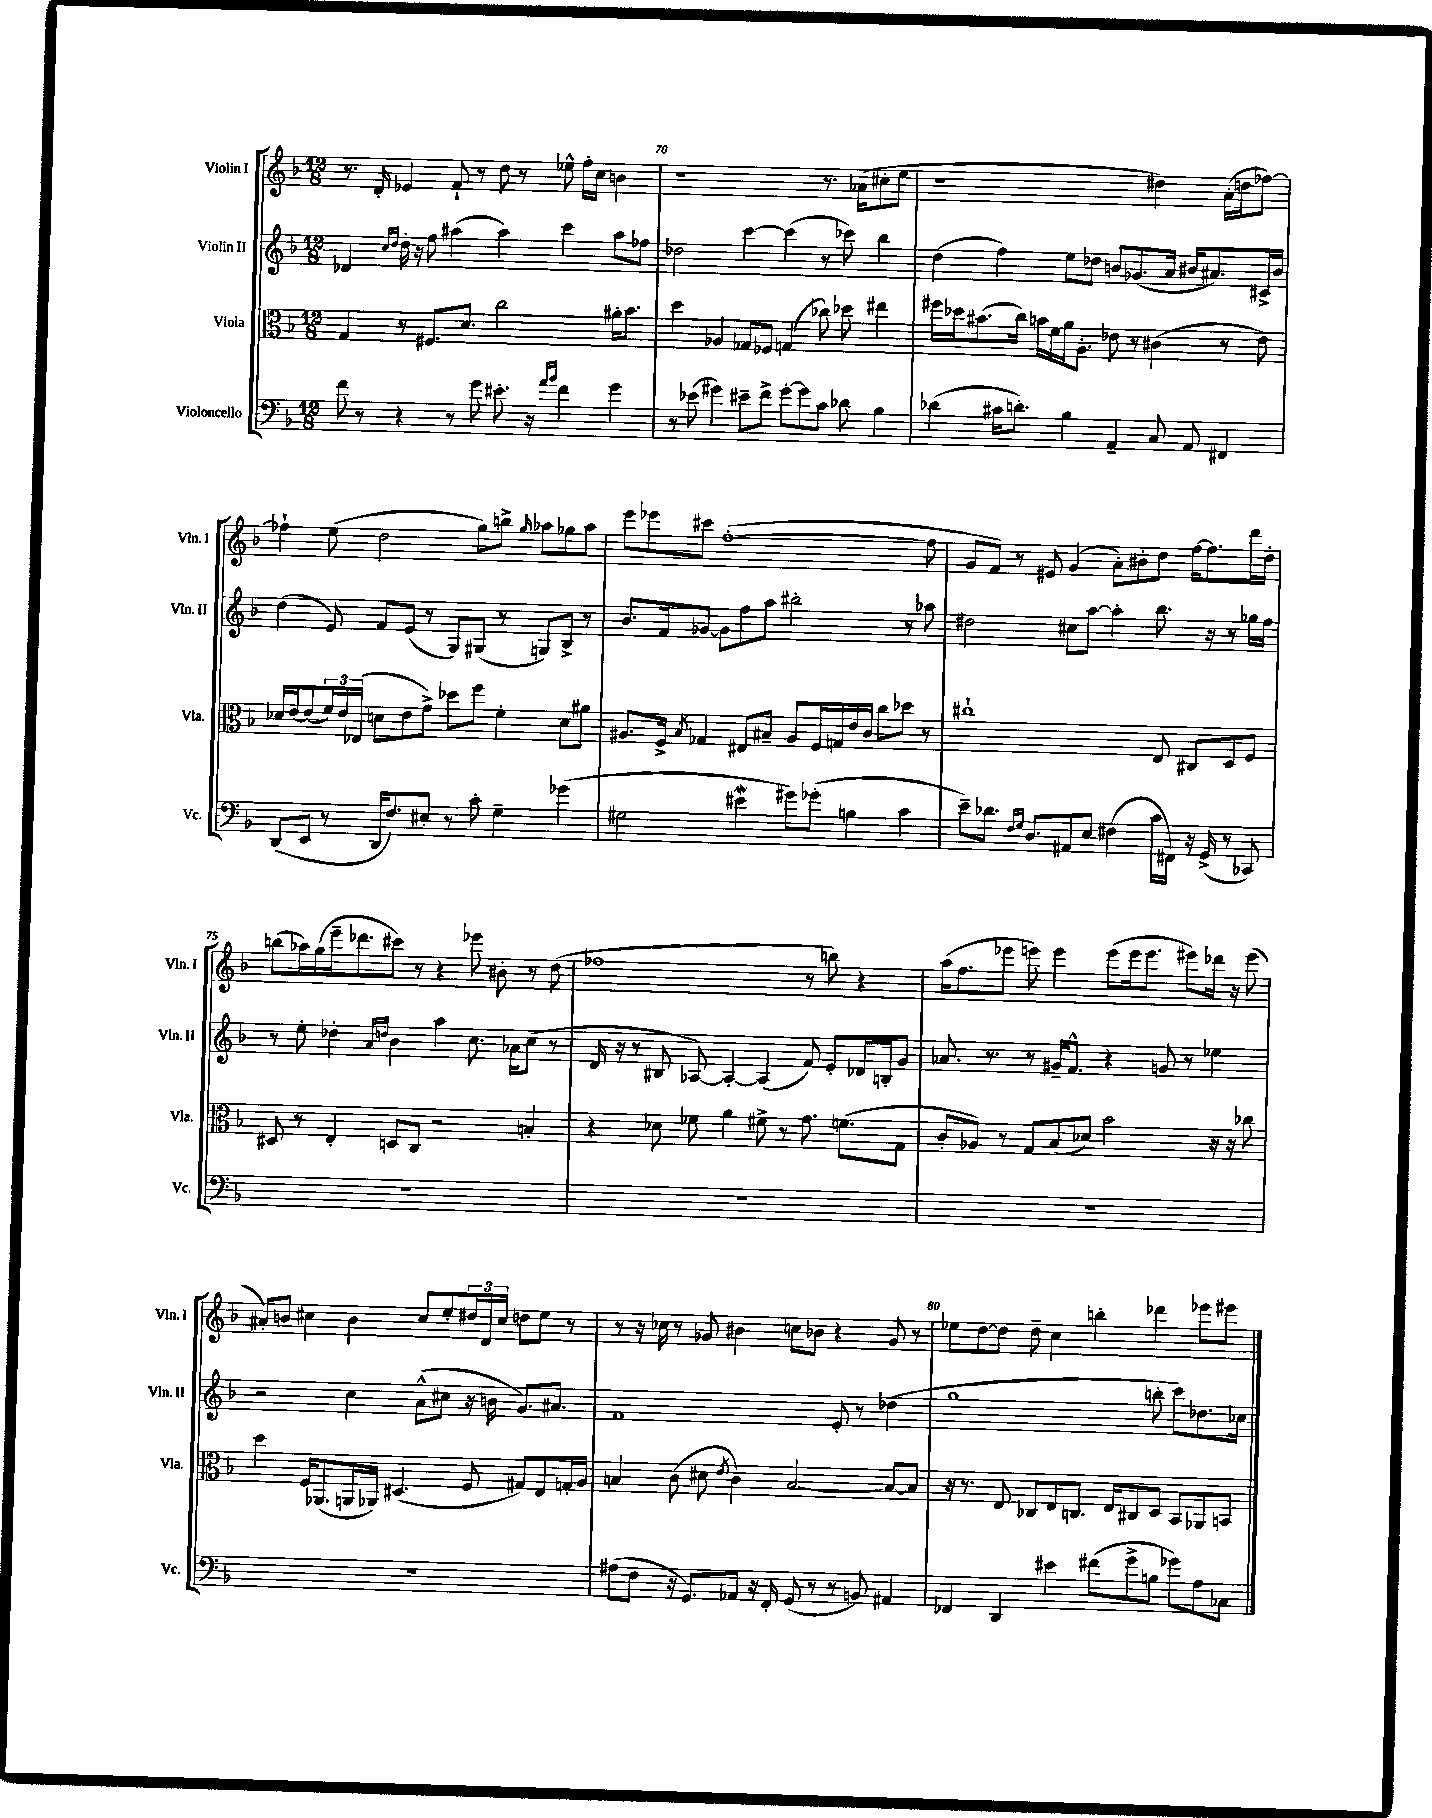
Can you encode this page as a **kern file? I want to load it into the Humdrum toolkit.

**kern	**kern	**kern	**kern
*part4	*part3	*part2	*part1
*staff4	*staff3	*staff2	*staff1
*I"Violoncello	*I"Viola	*I"Violin II	*I"Violin I
*I'Vc.	*I'Vla.	*I'Vln. II	*I'Vln. I
*clefF4	*clefC3	*clefG2	*clefG2
*k[b-]	*k[b-]	*k[b-]	*k[b-]
*M12/8	*M12/8	*M12/8	*M12/8
=69	=69	=69	=69
8f\	4G/	4d-X/	8.r
8r	.	.	.
.	.	.	16d'/
.	.	16qqcc/LL	.
.	.	16qqdd/JJ	.
4r	8r	16dd'\	4e-X/
.	.	16r	.
.	8.F#X/L	8ff\	.
8r	.	(4aa#X\	8f`/
.	8.d/J	.	.
8g\	.	.	8r
8.e#X'\	2cc\	4aa#\)	8dd\
.	.	.	8r
16r	.	.	.
16qqa/LL	.	.	.
16qqb-/JJ	.	.	.
4f\	.	4ccc\	8ee-X^^\
.	.	.	16ff'\LL
.	.	.	16cc\JJ
4g\	16a#X'\KL	8aa#\L	4bn\
.	8.b-\J	.	.
.	.	8ff-X\J	.
=70	=70	=70	=70
8r	4dd\	2dd-X\	1r
(8e-X\	.	.	.
4g#X\)	4A-X/	.	.
8e#X~\L	8G-X/L	[4ccc\	.
8f^\J	8F-X/J	.	.
[8g#'\L	(4Gn/	(4ccc\]	.
8g#\]	.	.	.
8c\J	8cc-X\)	8r	8.r
8d-X\	8dd-X\	8ccc-X\)	.
.	.	.	(16a-X\KL
4B-\	4ee#X\	4bb-\	8cc#X'\
.	.	.	8ee\J
=71	=71	=71	=71
(4d-X\	16ff#X\LL	(4dd\	1r
.	16dd-X\J	.	.
.	(8.b#X\	.	.
16c#X\KL	.	4ff\)	.
8.dn'\J)	16cc\Jk)	.	.
.	16bn\LL	.	.
.	16f\	.	.
4B-\	16a\J	8ee\L	.
.	8.A'\J	.	.
.	.	8dd-X\J	.
4AA~/	8e-X\	8bn/L	.
.	8r	(8.g-X/	.
8C/	(4c#X\	.	4dd#X\)
.	.	16a/Jk	.
8AA/	.	16b#X/KL	.
.	.	8.a#X/)	.
4FF#X/	8r	.	(16a'\LL
.	.	.	16ddn\J
.	8e-\)	16c#X^/L	[8ff-X\J)
.	.	16b#/JJ	.
!!LO:LB:g=z
=72	=72	=72	=72
(8DD/L	16d-X/LL	(4dd\	4ff-X`\]
.	[16e/J	.	.
8EE/J	(8e/]	.	.
8r	24f/L)	8e/)	(8ee\
.	24e/	.	.
.	(24E-X/JJ	.	.
16DD/KL	8dn\L	8f/L	2dd\
8.F/)	.	.	.
.	8e\	(8e/J	.
8E#X'/J	8g^\J)	8r	.
8r	8dd-X\L	8G/L)	.
8c'\	8ff\J	(8G#X/J	8gg\L)
4G~\	4f'\	8r	8bbn^\J
.	.	.	16qqgg/
.	.	8Gn/L)	8aa-X\L
(4g-X\	8d\L	8B-^/J	8gg-X\
.	8a#X\J	8r	8aa-\J
=73	=73	=73	=73
2G#X\	8.A#X/L	8.b-/L	8eee\L
.	.	.	8eee-X\
.	16F^/Jk	16f/k	.
.	8qB-/	.	.
.	4G-X/	[8g-X/J	8ccc#X\J
.	.	8g-\L]	([1ff'
4e#XW\	8E#X/L	8ff\	.
.	8B#X~/J	8aa\J	.
8g#X\L)	8A#/L	2bb#X'\	.
(8g-X'\J	16F/L	.	.
.	16Gn/	.	.
4Bn\	16e/	.	.
.	16c/JJ	.	.
.	8cc\L	.	.
4c\	8dd-X\J	8r	.
.	8r	8aa-X\	8ff\]
=74	=74	=74	=74
8e~\L)	1cc#X`	2dd#X\	8g/L
8.d-X\J	.	.	8f/J)
.	.	.	8r
16qqF/LL	.	.	.
16qqG/JJ	.	.	.
8.D/L	.	.	.
.	.	.	8e#X/
8AA#X/	.	8cc#X\L	(4g/
8E/J	.	[8aa\J	.
(4F#X\	.	4aa'\]	8a'\L)
.	.	.	8b#X'\
16c\LL	8E/	8.bb-\	8dd\J
16FF#X\JJ)	.	.	.
16r	8C#X/L	.	[16ff\KL
(16GG^/	.	16r	8.ff\]
8r	8D/	8r	.
8CC-X/)	8F/J	16gg-X\LL	16ddd\L
.	.	16ff\JJ	16dd'\JJ
!!LO:LB:g=z
=75	=75	=75	=75
1.r	8D#X/	8r	(8bbn\L
.	8r	8ee'\	16aa-X\L)
.	.	.	(16gg\
.	4E'/	4dd-X'\	16eee~\J
.	.	.	8.ddd-X\
.	.	16qqa/LL	.
.	.	16qqddn/JJ	.
.	8Dn/L	4b-\	8ccc#X\J)
.	8C/J	.	8r
.	2r	4aa\	4r
.	.	8.cc\	8eee-X\
.	.	.	8b#X'\
.	.	16a-X\KL	.
.	4Bn'/	(8cc\J	8r
.	.	8r	(8dd\
=76	=76	=76	=76
1.r	4r	16d/	1ff-X
.	.	16r	.
.	.	8r	.
.	8d-X\	8B#X/	.
.	8f-X\	[8A-X/)	.
.	4a\	4A-'/_	.
.	8f#X^\	(4A-/]	.
.	8r	.	.
.	8.g\	8f/)	8r
.	.	8e'/L	8bbn\)
.	(8.fn\L	.	.
.	.	16d-X/L	4r
.	.	16Bn'/J	.
.	8G\J	8g/J	.
=77	=77	=77	=77
1.r	8c'/L	8.a-X/	(16aa\KL
.	.	.	8.ff\
.	8A-X/J)	.	.
.	.	8.r	.
.	8r	.	8eee-X\J
.	8G/L	8r	8eeen\)
.	(8B-/	16g#X~/KL	4eee\
.	.	8.f^^/J	.
.	8d-X/J)	.	.
.	2b-\	4r	(8eee\L
.	.	.	16eee\k
.	.	.	8.eee\J
.	.	8gn/	.
.	.	8r	8eee#X\L)
.	16r	4ee-X\	16ddd-X\Jk
.	16r	.	16r
.	8cc-X\	.	(8eee#\
!!LO:LB:g=z
=78	=78	=78	=78
1.r	4dd\	2r	8a#X'/L)
.	.	.	8bn/J
.	16F/KL	.	4cc#X\
.	(8.AA-X/	.	.
.	16AAn/L	4cc\	4b\
.	16AA-X/JJ)	.	.
.	(4.D#X/	.	.
.	.	(8a^^\L	8cc#/L
.	.	8cc#X\J	8ee'/
.	8F/	16r	24dd#X/L
.	.	.	24d/
.	.	16bn\	.
.	.	.	24cc#/JJ
.	8G#X/L)	8.g/L)	8ddn\L
.	8E/	.	8ee\J
.	.	8.a#X/J	.
.	16Gn'/L	.	8r
.	16A/JJ	.	.
=79	=79	=79	=79
(8A#X\L	4Bn/	1f	8r
8F\J	.	.	16r
.	.	.	16cc-X\
16r	(8c\	.	8r
8.GG/L)	.	.	.
.	8d#X\	.	8g-X/
.	8qe/	.	.
8AA-X/J	4c\)	.	4b#X\
16r	.	.	.
16FF'/	.	.	.
(8GG/	[2B/	.	8ccn\L
8r	.	.	8b-X\J
8r	.	8e'/	4r
8BBn/)	.	8r	.
4AA#X/	8B/L_	(4dd-X\	8g-/
.	8B/J]	.	8r
=80	=80	=80	=80
4FF-X/	16r	1gg	8ee-X\L
.	8.r	.	.
.	.	.	[8dd\
4DD/	8E/	.	8dd\J]
.	8C-X/L	.	8dd~\
4e#X\	8E/	.	4cc\
.	8.Cn/J	.	.
(8f#X\L	.	.	4bbn'\
.	16E/KL	.	.
8g^\	8C#X/	.	.
8Bn\J	8D/J	8bbn'\	4ddd-X\
8g-X\L)	8BB-/L	8ccc\L)	.
8A\	8AA-X/	8.dd-X\	8eee-X\L
8C-X\J	8BBn/J	.	8eee#X\J
.	.	16cc-X\Jk	.
==	==	==	==
*-	*-	*-	*-
